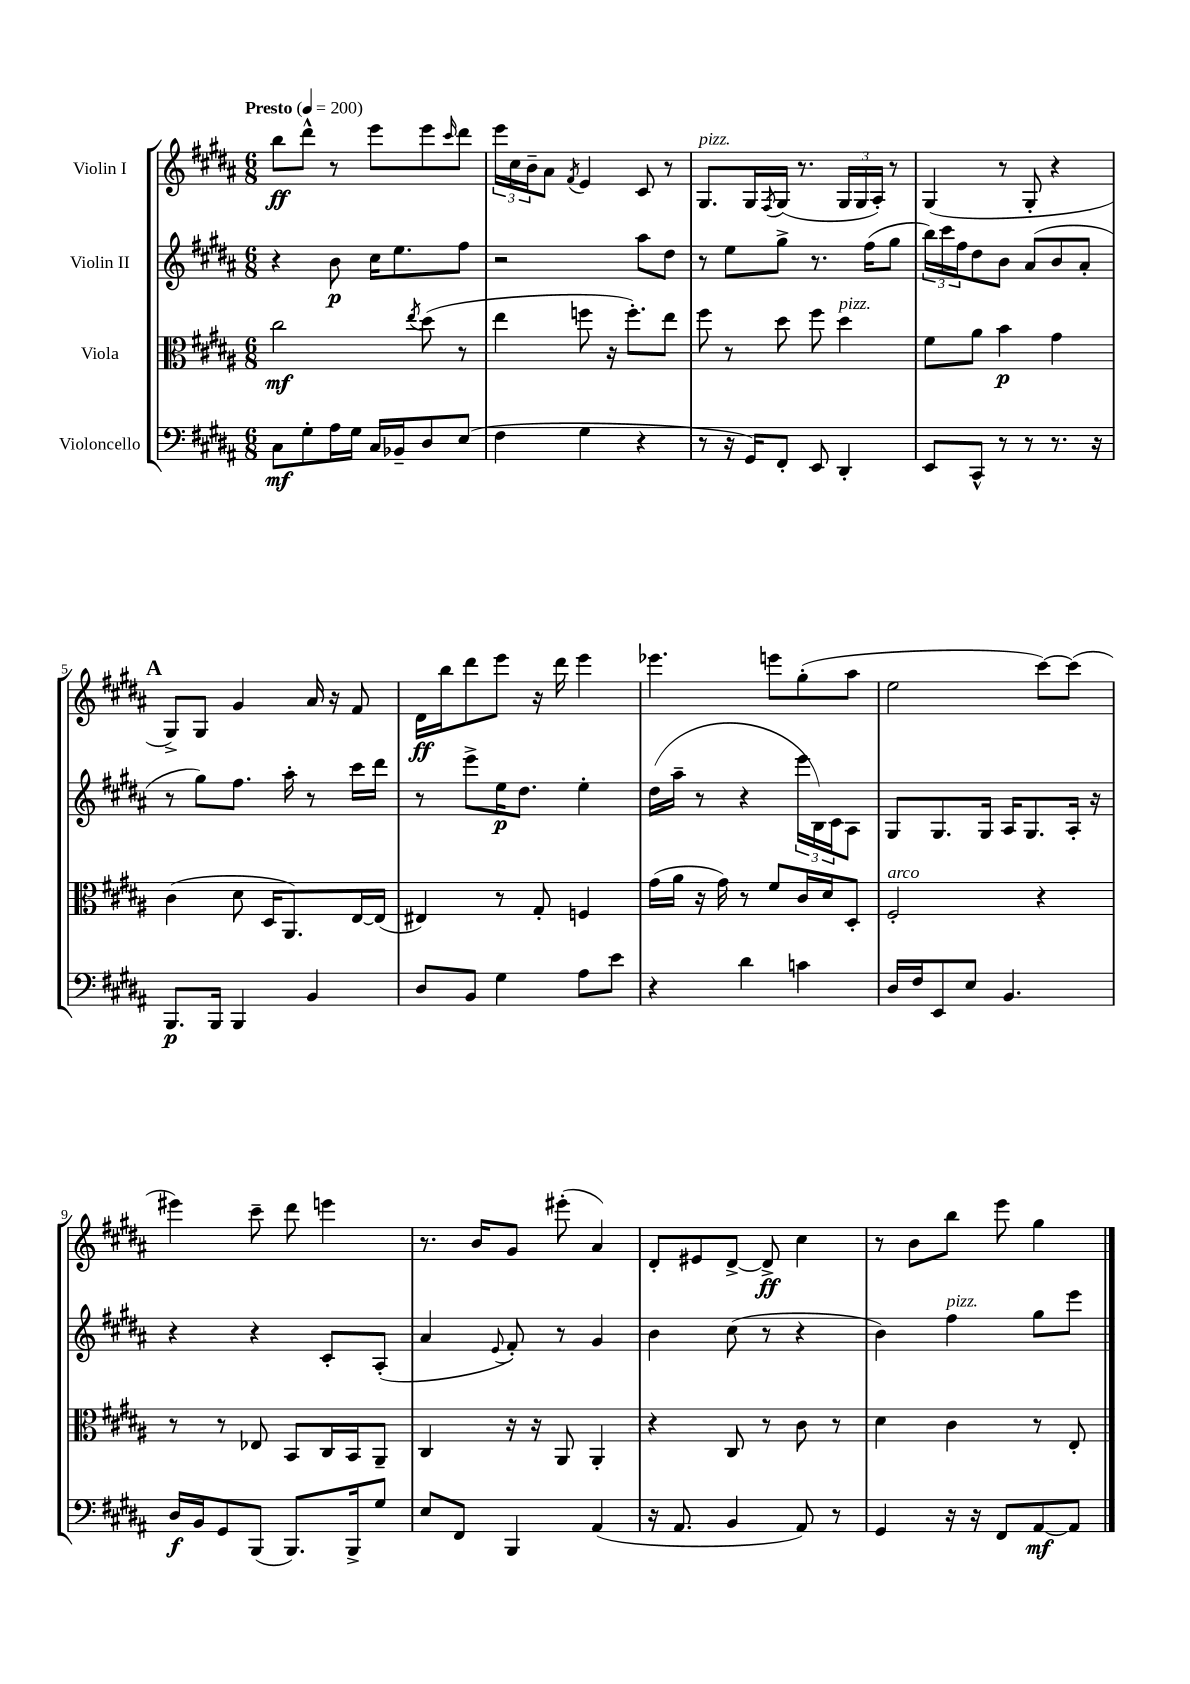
<<
\new StaffGroup <<
\new Staff = "s0" \with { instrumentName = "Violin I" } {
    \clef treble \key b \major \numericTimeSignature \time 6/8 \tempo "Presto" 4 = 200
    b''8\ff dis'''8-^ r8 e'''8 e'''8 \grace { cis'''16 } dis'''8 |
    \tuplet 3/2 { e'''16 cis''16 b'16-- } ais'8 \acciaccatura { fis'8 } e'4 cis'8 r8 |
    gis8.^\markup { \italic "pizz." } gis16 \acciaccatura { fis8 } gis16( r8. \tuplet 3/2 { gis16 gis16 ais16-.) } r8 |
    gis4( r8 gis8-. r4 |
    \mark \markup { \bold "A" } gis8->) gis8 gis'4 ais'16 r16 fis'8 |
    dis'16\ff b''16 dis'''8 e'''8 r16 dis'''16 e'''4 |
    ees'''4. e'''8 gis''8-.( ais''8 |
    e''2 cis'''8~) cis'''8( |
    eis'''4) cis'''8-- dis'''8 e'''4 |
    r8. b'16 gis'8 eis'''8-.( ais'4) |
    dis'8-. eis'8 dis'8~-> dis'8->\ff cis''4 |
    r8 b'8 b''8 e'''8 gis''4 \bar "|." |
}
\new Staff = "s1" \with { instrumentName = "Violin II" } {
    \clef treble \key b \major \numericTimeSignature \time 6/8
    r4 b'8\p cis''16 e''8. fis''8 |
    r2 ais''8 dis''8 |
    r8 e''8 gis''8-> r8. fis''16( gis''8 |
    \tuplet 3/2 { b''16) cis'''16 fis''16 } dis''8 b'8 ais'8( b'8 ais'8-. |
    \mark \markup { \bold "A" } r8 gis''8) fis''8. ais''16-. r8 cis'''16 dis'''16 |
    r8 e'''8-> e''16\p dis''8. e''4-. |
    dis''16( ais''16-- r8 r4 \tuplet 3/2 { e'''16 b16) cis'16 } ais8 |
    gis8 gis8. gis16 ais16 gis8. ais16-. r16 |
    r4 r4 cis'8-. ais8-.( |
    ais'4 \appoggiatura { e'8 } fis'8-.) r8 gis'4 |
    b'4 cis''8( r8 r4 |
    b'4) fis''4^\markup { \italic "pizz." } gis''8 e'''8 \bar "|." |
}
\new Staff = "s2" \with { instrumentName = "Viola" } {
    \clef alto \key b \major \numericTimeSignature \time 6/8
    cis''2\mf \acciaccatura { e''8 } dis''8( r8 |
    e''4 f''8 r16 f''8.-.) e''8 |
    fis''8 r8 dis''8 fis''8 dis''4^\markup { \italic "pizz." } |
    fis'8 ais'8 b'4\p gis'4 |
    \mark \markup { \bold "A" } cis'4( dis'8 dis16 ais,8.) e16~ e16( |
    eis4) r8 gis8-. f4 |
    gis'16( ais'16 r16 gis'16) r8 fis'8 cis'16 dis'16 dis8-. |
    fis2-.^\markup { \italic "arco" } r4 |
    r8 r8 ees8 b,8 cis16 b,16 ais,8-- |
    cis4 r16 r16 ais,8 ais,4-. |
    r4 cis8 r8 cis'8 r8 |
    dis'4 cis'4 r8 e8-. \bar "|." |
}
\new Staff = "s3" \with { instrumentName = "Violoncello" } {
    \clef bass \key b \major \numericTimeSignature \time 6/8
    cis8\mf gis8-. ais16 gis16 cis16 bes,16-- dis8 e8( |
    fis4 gis4 r4 |
    r8 r16 gis,16) fis,8-. e,8 dis,4-. |
    e,8 cis,8-^ r8 r8 r8. r16 |
    \mark \markup { \bold "A" } b,,8.\p b,,16 b,,4 b,4 |
    dis8 b,8 gis4 ais8 e'8 |
    r4 dis'4 c'4 |
    dis16 fis16 e,8 e8 b,4. |
    dis16\f b,16 gis,8 b,,8( b,,8.) b,,16-> gis8 |
    e8 fis,8 b,,4 ais,4( |
    r16 ais,8. b,4 ais,8) r8 |
    gis,4 r16 r16 fis,8 ais,8~\mf ais,8 \bar "|." |
}
>>
>>
